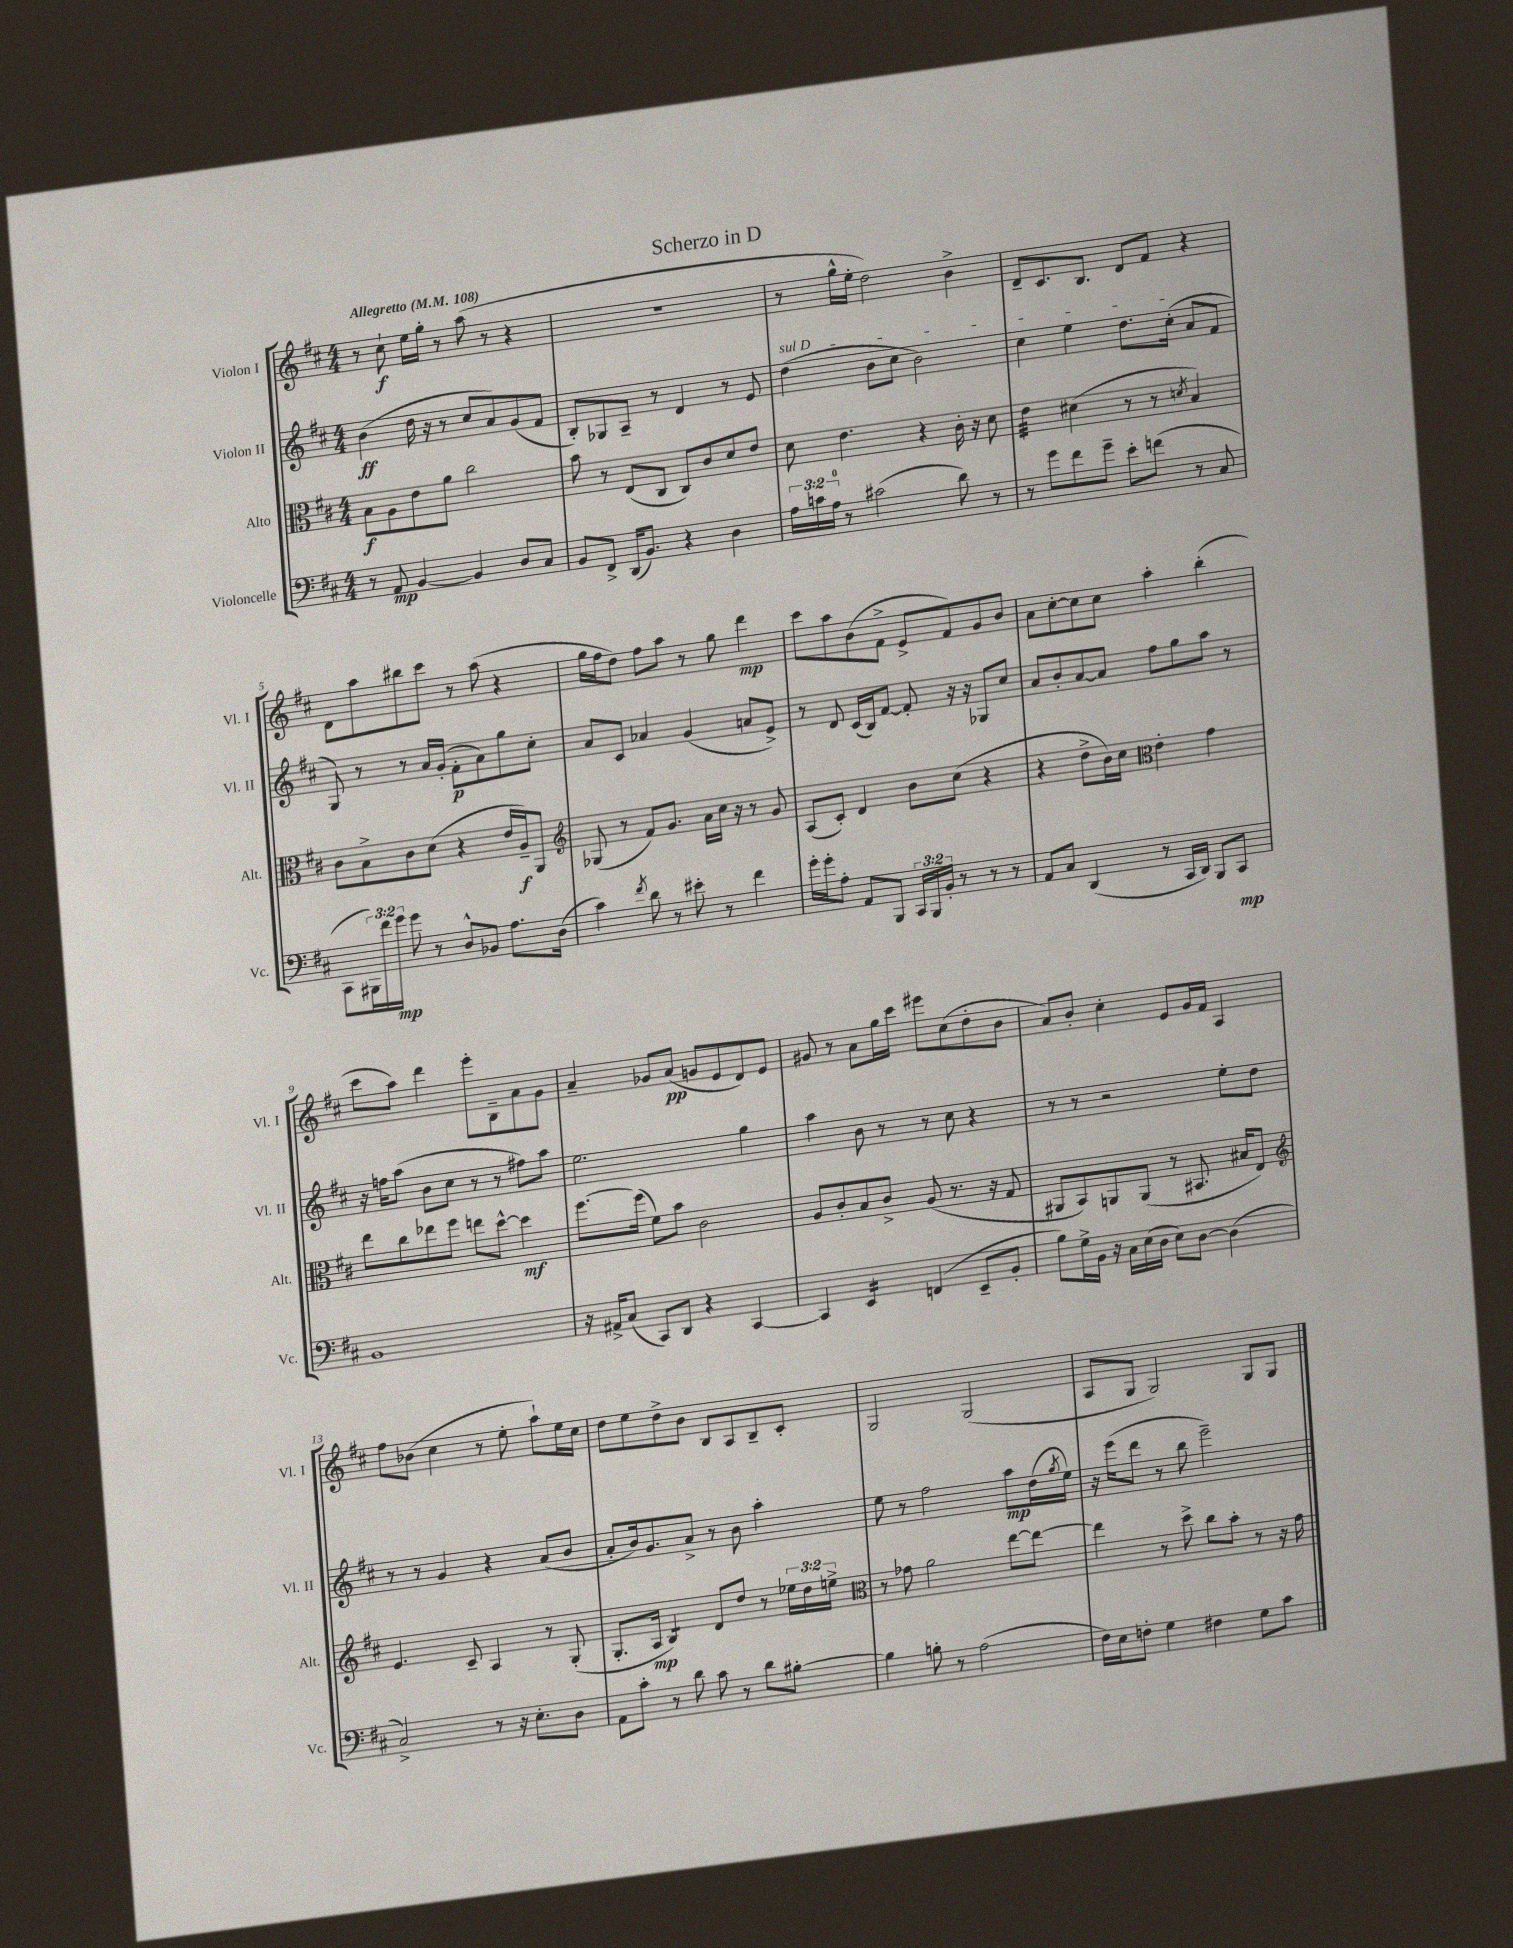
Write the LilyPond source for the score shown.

\header { title = "Scherzo in D" }
<<
\new StaffGroup <<
\new Staff = "s0" \with { instrumentName = "Violon I" shortInstrumentName = "Vl. I" } {
    \clef treble \key d \major \numericTimeSignature \time 4/4 \tempo "Allegretto" 4 = 108
    r8 cis''8-!\f e''16 g''16-. r8 a''8( r8 r4 |
    R1 |
    r8 g''16-^ e''16-. d''2) b'4-> |
    d'8-- cis'8. b8. d'8 fis'8 r4 |
    d'8 a''8 bis''8 cis'''8 r8 a''8( r4 |
    g''16 fis''16 d''8) fis''8 a''8 r8 g''8 d'''4\mp |
    cis'''8 a''8 b'8( fis'8-> e'8-> fis'8) g'8 b'8 |
    a'8 cis''8~-. cis''8 cis''8 a''4-. b''4-.( |
    cis'''8 a''8) d'''4 e'''8-. b8-- a'8 g'8 |
    a'4-- ges'8 a'8\pp( g'8 e'8 d'8) e'8 |
    gis'8 r8 a'8 g''16 cis'''16 eis'''8 cis''8( d''8-. b'8 |
    a'8) b'8-. cis''4-. e'8 g'16 fis'16 a4 |
    fis''8 bes'8( cis''4 r8 e''8-. a''8-!) e''16 cis''16 |
    d''8 e''8 d''8-> b'8 b8 a8 b8-- cis'8-. |
    g2 g2( |
    a8 g8 g2) g8 g8 \bar "|." |
}
\new Staff = "s1" \with { instrumentName = "Violon II" shortInstrumentName = "Vl. II" } {
    \clef treble \key d \major \numericTimeSignature \time 4/4
    b'4\ff( d''16 r16 r8 cis''8 a'8) g'8( fis'8 |
    b8-.) ges8 a8-- r8 d'4 r8 e'8 |
    \once \override TextSpanner.bound-details.left.text = \markup { \italic "sul D" } d''4\startTextSpan( b'8 cis''8 b'2) |
    cis''4 e''4 d''8. cis''16-.( a'8 fis'8\stopTextSpan |
    g8) r8 r8 a'16 g'16-.( fis'8-.\p a'8) g''8 cis''8-. |
    a'8 cis'8 aes'4 g'4( a'8 e'8->) |
    r8 d'8 cis'16( b16) fis'8~ fis'8-. r16 r16 ges8 cis''8 |
    a'8 b'8-. a'8~ a'8 fis''8 g''8 a''8 r8 |
    r16 f''16 a''8( b'8 cis''8 r8 r8 fis''8) a''8 |
    e''2. g''4 |
    a''4 b'8 r8 r8 cis''8 r4 |
    r8 r8 r2 e''8-. d''8 |
    r8 r8 g'4 r4 a'8( b'8 |
    a'8-. b'16) g'8. a'8-> r8 b'8 a''4-. |
    e''8 r8 fis''2 a''8\mp d''16( \acciaccatura { g''8 } e''16) |
    r16 e'''16( d'''8 r8 b''8 e'''2--) \bar "|." |
}
\new Staff = "s2" \with { instrumentName = "Alto" shortInstrumentName = "Alt." } {
    \clef alto \key d \major \numericTimeSignature \time 4/4 \override Staff.TupletNumber.text = #tuplet-number::calc-fraction-text
    b8\f a8 e'8 a'8 cis''2 |
    b'8 r8 e8( cis8 cis8) cis'8 d'8 e'8 |
    d'8 e'4. r4 cis'16-. r16 d'8 |
    e'4:32 dis'4( r8 r8 \acciaccatura { d'8 } b4) |
    cis'8 b8-> cis'8 d'8( r4 e'16 a16--\f) a,8 |
    \clef treble ges8( r8 fis'8) g'8. a'16 cis''16 r16 r8 g'8 |
    a8( cis'8-.) d'4 b'8 cis''8( r4 |
    r4 d''8-> b'16) cis''16 \clef alto e'4-. g'4 |
    e''8 cis''8 ees''8 fis''8 e''8 d''8~-^ d''4\mf |
    fis''8.~ fis''16( fis'8) b'8 cis'2 |
    a8 cis'8-. b8 cis'8-> a8( r8. r16 g8 |
    ais,8 b,8) a,8 a,8( r8 bis,8. bis16 e8) |
    \clef treble e'4. cis'8-- a4 r8 g8-.( |
    g8.-. a16\mp b4:8) d'8 d''8 r8 \tuplet 3/2 { ees''16 d''16 e''16-> } |
    \clef alto r8 ges'8 a'2 e''8~ e''8~ |
    e''4 r8 d''8-> cis''8 b'8-. r8 r16 g'16 \bar "|." |
}
\new Staff = "s3" \with { instrumentName = "Violoncelle" shortInstrumentName = "Vc." } {
    \clef bass \key d \major \numericTimeSignature \time 4/4 \override Staff.TupletNumber.text = #tuplet-number::calc-fraction-text
    r8 a,8\mp b,4~ b,4 d8 cis8 |
    b,8 fis,8-> d,16( b,8.) r4 d4 |
    \tuplet 3/2 { a16 c'16 a16-0 } r8 cis'2( d'8) r8 |
    r8 g'8 fis'8 g'8-- e'8-. f'8( r8 cis8 |
    cis,8 \tuplet 3/2 { bis,,16) fis'16 g'16\mp } g'8 r8 d8-^ bes,8 a8. d16( |
    cis'4) \acciaccatura { fis'8 } d'8 r8 eis'8-. r8 fis'4 |
    g'16-. g'16-. a8-. a,8 b,,8 \tuplet 3/2 { cis,16 b,,16 b,16-. } r8 r8 r8 |
    a,8 cis8 d,4( r8 cis,16 d,16) b,,8 cis,8\mp |
    b,1 |
    r16 ais,16-> cis8( cis,8) d,8 r4 cis,4~ |
    cis,4 e,4:16 f,4( e,8-- b,8-. |
    b8) g16-> b,16 r16 cis16 e16( d16 e8) d8~ d4( |
    cis2->) r8 r16 e8.-. d8 |
    a,8 cis'8-. r8 d'8 cis'8 r8 d'8 bis8~-. |
    bis4 b8-. r8 a2( |
    fis16) e16 f8-. g4 fis4 g8 cis'8 \bar "|." |
}
>>
>>
